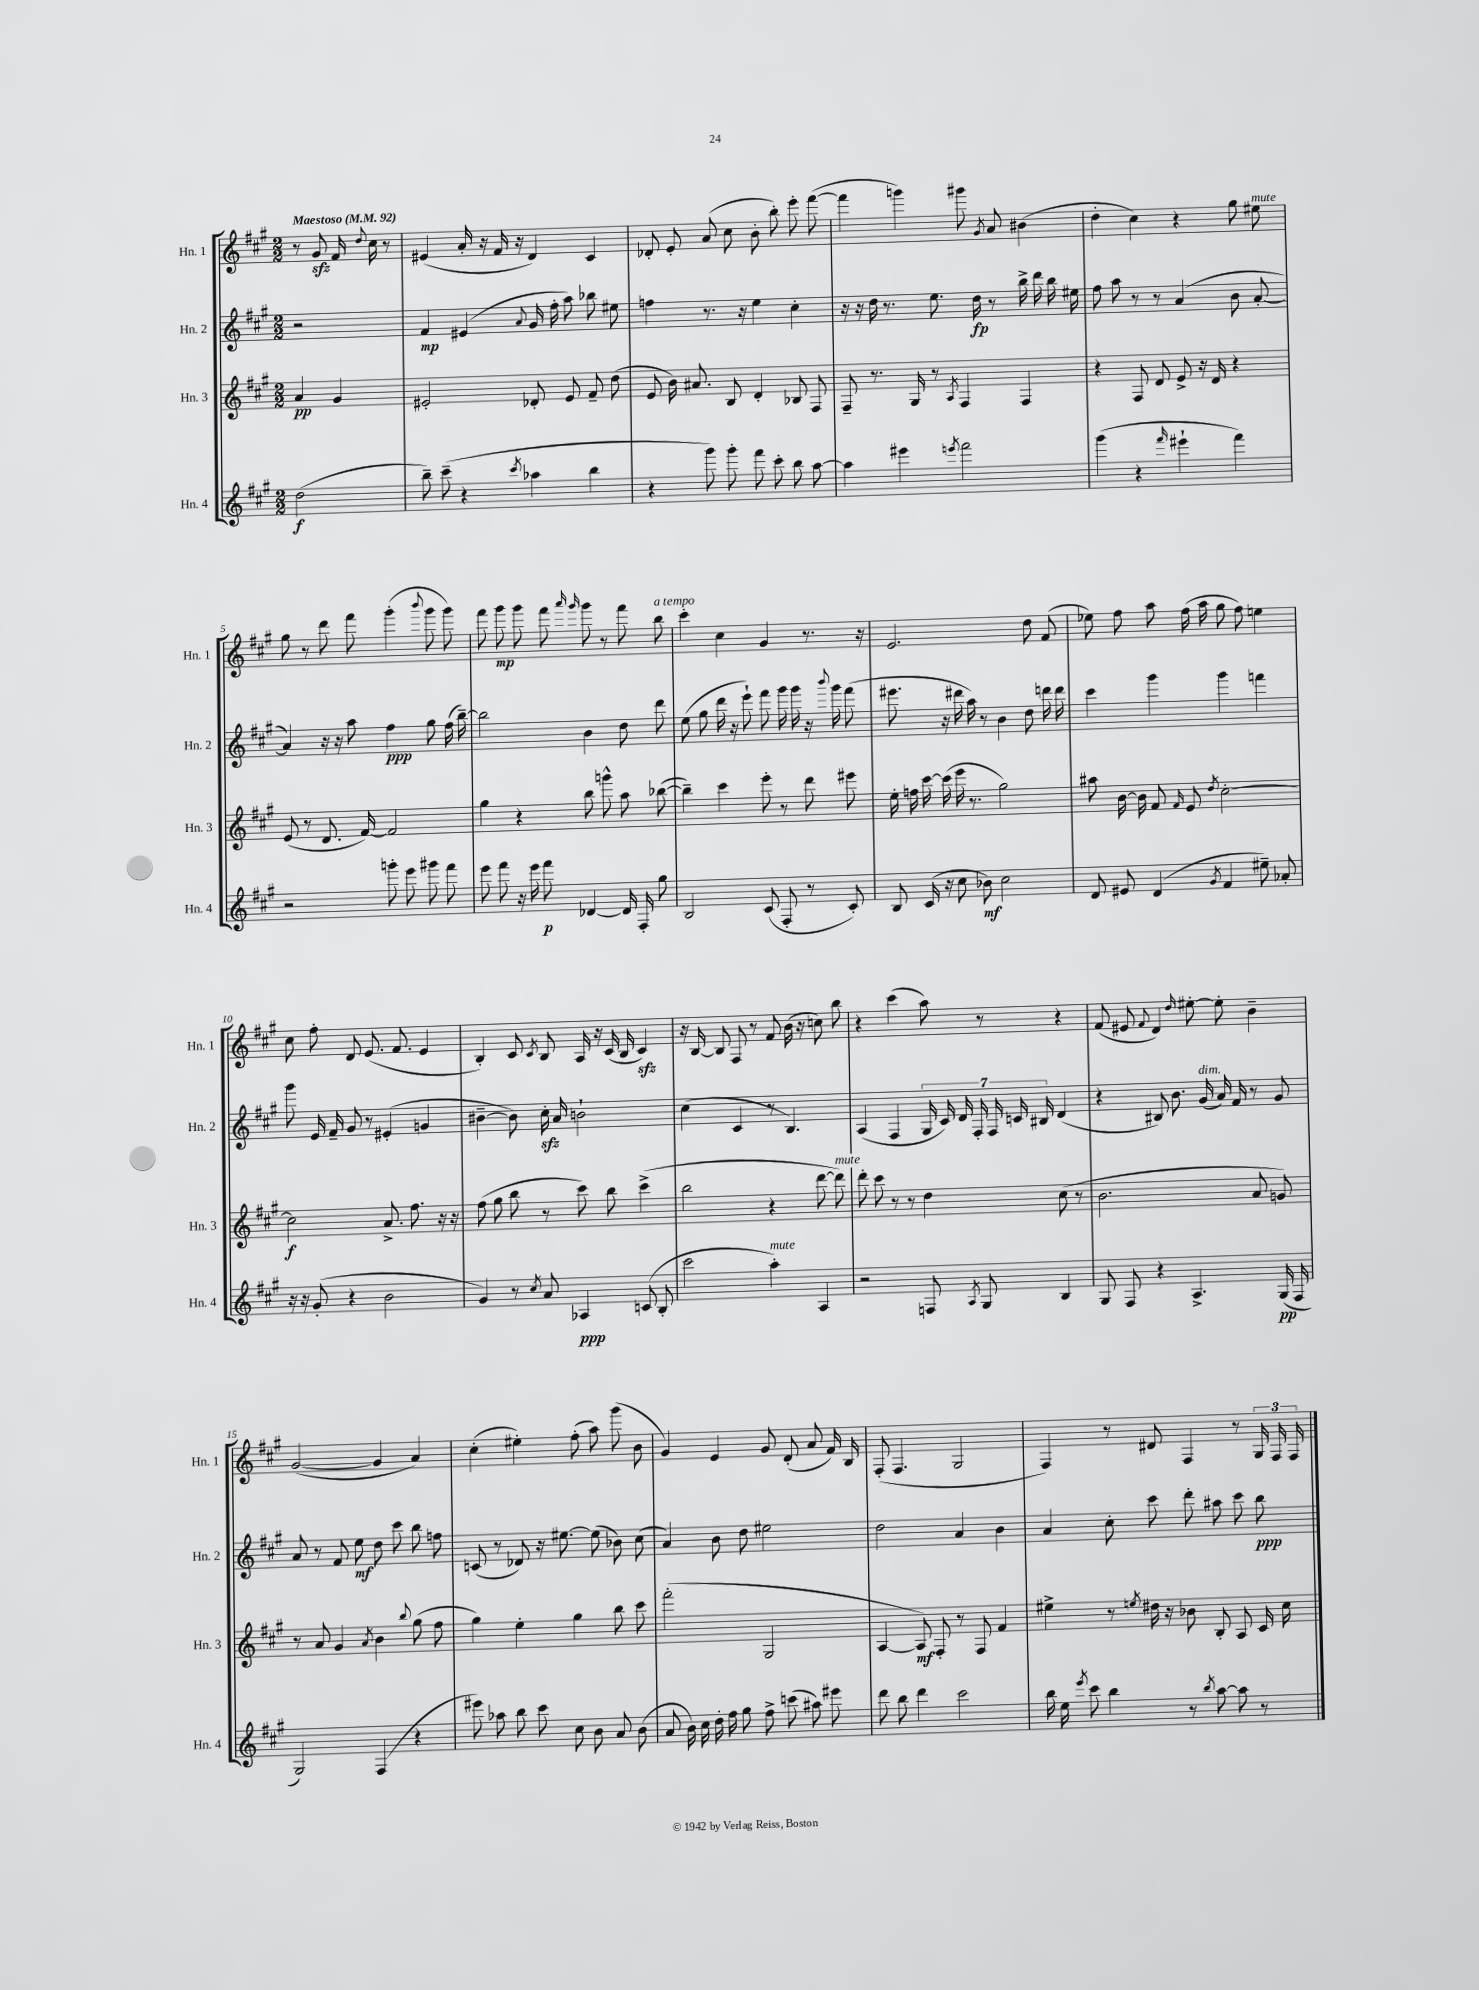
<<
\new StaffGroup <<
\new Staff = "s0" \with { instrumentName = "Hn. 1" shortInstrumentName = "Hn. 1" } {
    \clef treble \key a \major \numericTimeSignature \time 2/2 \partial 2 \tempo "Maestoso" 4 = 92
    \autoBeamOff r8 gis'8\sfz fis'16 \appoggiatura { d''8 } cis''16 r8 |
    eis'4( a'16-. r16 fis'16 r16 d'4) cis'4 |
    des'8-. e'8-. a'8( cis''8 b'8-. b''8-.) e'''8-. fis'''8~( |
    fis'''4 g'''4) gis'''8 \acciaccatura { gis'8 } a'8 bis'4( |
    d''4-. cis''4) r4 gis''8 eis''8^\markup { \italic "mute" } |
    gis''8 r8 d'''8 fis'''8 gis'''4-.( \appoggiatura { b'''8 } gis'''8 gis'''8) |
    fis'''8 gis'''8\mp gis'''8 fis'''8 \grace { a'''16 gis'''16 } gis'''8 r8 fis'''8 b''8^\markup { \italic "a tempo" } |
    cis'''4-. cis''4 gis'4 r8. r16 |
    e'2. d''8 fis'8( |
    ees''8) fis''8 a''8 fis''16( a''16 gis''8 fis''8) e''4 |
    cis''8 fis''8-. d'8 e'8.( fis'8. e'4 |
    b4-.) cis'8 \acciaccatura { cis'8 } b8 a16 r16 cis'16( b16 cis'4\sfz) |
    r16 b16~ b8 fis8 r8 fis'8 b'16( r16 c''8) b''8 |
    r4 cis'''4( a''8) r8 r4 |
    fis'8( eis'8 \appoggiatura { fis'8 } d'4) \grace { d''16 } eis''8~-. eis''8-. b'4-- |
    gis'2~( gis'4 a'4) |
    cis''4-.( eis''4-.) fis''8-.( a''8) gis'''8( b'8 |
    gis'4) e'4 gis'8 d'8-.( a'8 fis'16) b16 |
    fis8-.( fis4. gis2 |
    fis4) r8 dis'8 fis4 r8 \tuplet 3/2 { gis16 fis16 fis16 } \bar "|." |
}
\new Staff = "s1" \with { instrumentName = "Hn. 2" shortInstrumentName = "Hn. 2" } {
    \clef treble \key a \major \numericTimeSignature \time 2/2 \partial 2
    \autoBeamOff r2 |
    fis'4\mp eis'4( \appoggiatura { a'8 } gis'16 fis''16-. a''8) bes''8 eis''8 |
    f''4 r8. r16 e''4 cis''4-. |
    r16 r16 d''16 r8. e''8. d''16\fp r8 b''16-> d'''16 b''16 eis''16 |
    fis''8 a''8 r8 r8 a'4( b'8 a'8~-. |
    a'4) r16 r16 a''8 fis''4\ppp gis''8 fis''16( b''16~--) |
    b''2 b'4 d''8 d'''8 |
    e''8( gis''8 d'''16 r16 e'''8-!) fis'''8 gis'''16 gis'''16 r16 \appoggiatura { b'''8 } gis'''16 fis'''8( |
    eis'''8. r16 dis'''16 a''16) r8 b'4 d''8 d'''16 d'''16 |
    cis'''4 gis'''4 gis'''4 f'''4 |
    gis'''8 e'16 fis'16-- gis'8 r8 eis'4-.( g'4 |
    bis'4~-- bis'8) cis''16-.\sfz a'16 b'2-! |
    cis''4( cis'4 r8 b4.) |
    a4( fis4 \tuplet 7/4 { gis16 cis'16) d'16 fis16-. fis16 c'16 bis16 } d'4( |
    r4 bis8) b'8. gis'16^\markup { \italic "dim." }( a'16) fis'16 r8 gis'8 |
    a'8 r8 fis'8 e''8\mf d''8 cis'''8 b''8 f''8 |
    c'8( r8 des'8) r16 eis''8.~ eis''8( bes'8) cis''8( |
    a'4) b'8 d''8 eis''2 |
    d''2 a'4 b'4 |
    a'4 cis''8-. cis'''8 d'''8-. ais''8 cis'''8 b''8\ppp \bar "|." |
}
\new Staff = "s2" \with { instrumentName = "Hn. 3" shortInstrumentName = "Hn. 3" } {
    \clef treble \key a \major \numericTimeSignature \time 2/2 \partial 2
    \autoBeamOff a'4\pp gis'4 |
    eis'2-. des'8-. eis'8 fis'8-- d''8( |
    e'8 b'16) ais'8. b8 d'4-. bes8 fis8 |
    fis8-- r8. gis16 r8 \acciaccatura { a8 } fis4 fis4 |
    r4 fis8 d'8 e'8-> r16 d'16 r4 |
    e'8( r8 d'8. fis'16~) fis'2 |
    gis''4 r4 b''8 g'''8-^ a''8 bes''8~( |
    bes''4--) cis'''4 e'''8-. r8 d'''8 eis'''8 |
    e''16-. f''16 cis'''16~ cis'''16( e'''16 r8. gis''2) |
    ais''8 b'16~ b'16 fis'8 \grace { fis'16 } e'8 \acciaccatura { d''8 } cis''2~-. |
    cis''2\f a'8.-> fis''8. r16 r16 |
    fis''8( gis''8 b''8 r8 cis'''8) b''8 cis'''4->( |
    b''2 r4 d'''8~ d'''8^\markup { \italic "mute" }) |
    d'''8-. cis'''8 r8 r8 d''4 cis''8( r8 |
    b'2. a'8 g'8) |
    r8 a'8 gis'4 \acciaccatura { a'8 } b'4 \appoggiatura { b''8 } gis''8( fis''8 |
    gis''4) e''4-. gis''4 b''8 cis'''8 |
    fis'''2-.( gis2 |
    a4~ a8\mf) fis8-. r8 fis8 fis'4 |
    eis''4-> r8 \acciaccatura { e''8 } dis''16 r16 bes'8 b8-. a8 cis'16 cis''16 \bar "|." |
}
\new Staff = "s3" \with { instrumentName = "Hn. 4" shortInstrumentName = "Hn. 4" } {
    \clef treble \key a \major \numericTimeSignature \time 2/2 \partial 2
    \autoBeamOff d''2\f( |
    b''8--) cis'''8--( r4 \acciaccatura { cis'''8 } aes''4 b''4 |
    r4 gis'''8) gis'''8-. fis'''8 cis'''8-. b''8 a''8~ |
    a''4 eis'''4 \acciaccatura { e'''8 } fis'''2 |
    gis'''4( r4 \grace { fis'''16 } eis'''4-! fis'''4) |
    r2 g'''8-. e'''8 gis'''8 fis'''8 |
    e'''8 fis'''8 r16 e'''16 fis'''8\p des'4~ des'16 fis16-. gis''8 |
    b2 cis'8( fis8-. r8 cis'8-.) |
    b8 cis'16( r16 cis''8 bes'8\mf) cis''2 |
    d'8 eis'8 d'4( \acciaccatura { gis'8 } fis'4 eis''8--) aes'8-. |
    r16 r16 gis'8-.( r4 b'2 |
    gis'4) r8 \acciaccatura { cis''8 } a'8 aes4\ppp c'8( b8-. |
    cis'''2 a''4-.^\markup { \italic "mute" }) a4 |
    r2 f8 \acciaccatura { a8 } gis8 b4 |
    gis8 fis8 r4 a4.-> gis16\pp( fis16 |
    gis2) fis4( r4 |
    eis'''8) aes''8 b''8 cis'''8 cis''8 b'8 a'8 b'8( |
    a'8 b'16) cis''16 d''16-. fis''16 gis''8 fis''8-> c'''8( ais''8) eis'''8 |
    d'''8 b''8 d'''4 cis'''2 |
    b''16 e''16 \acciaccatura { e'''8 } cis'''8 b''4 r8 \acciaccatura { b''8 } a''8~ a''8 r8 \bar "|." |
}
>>
>>
